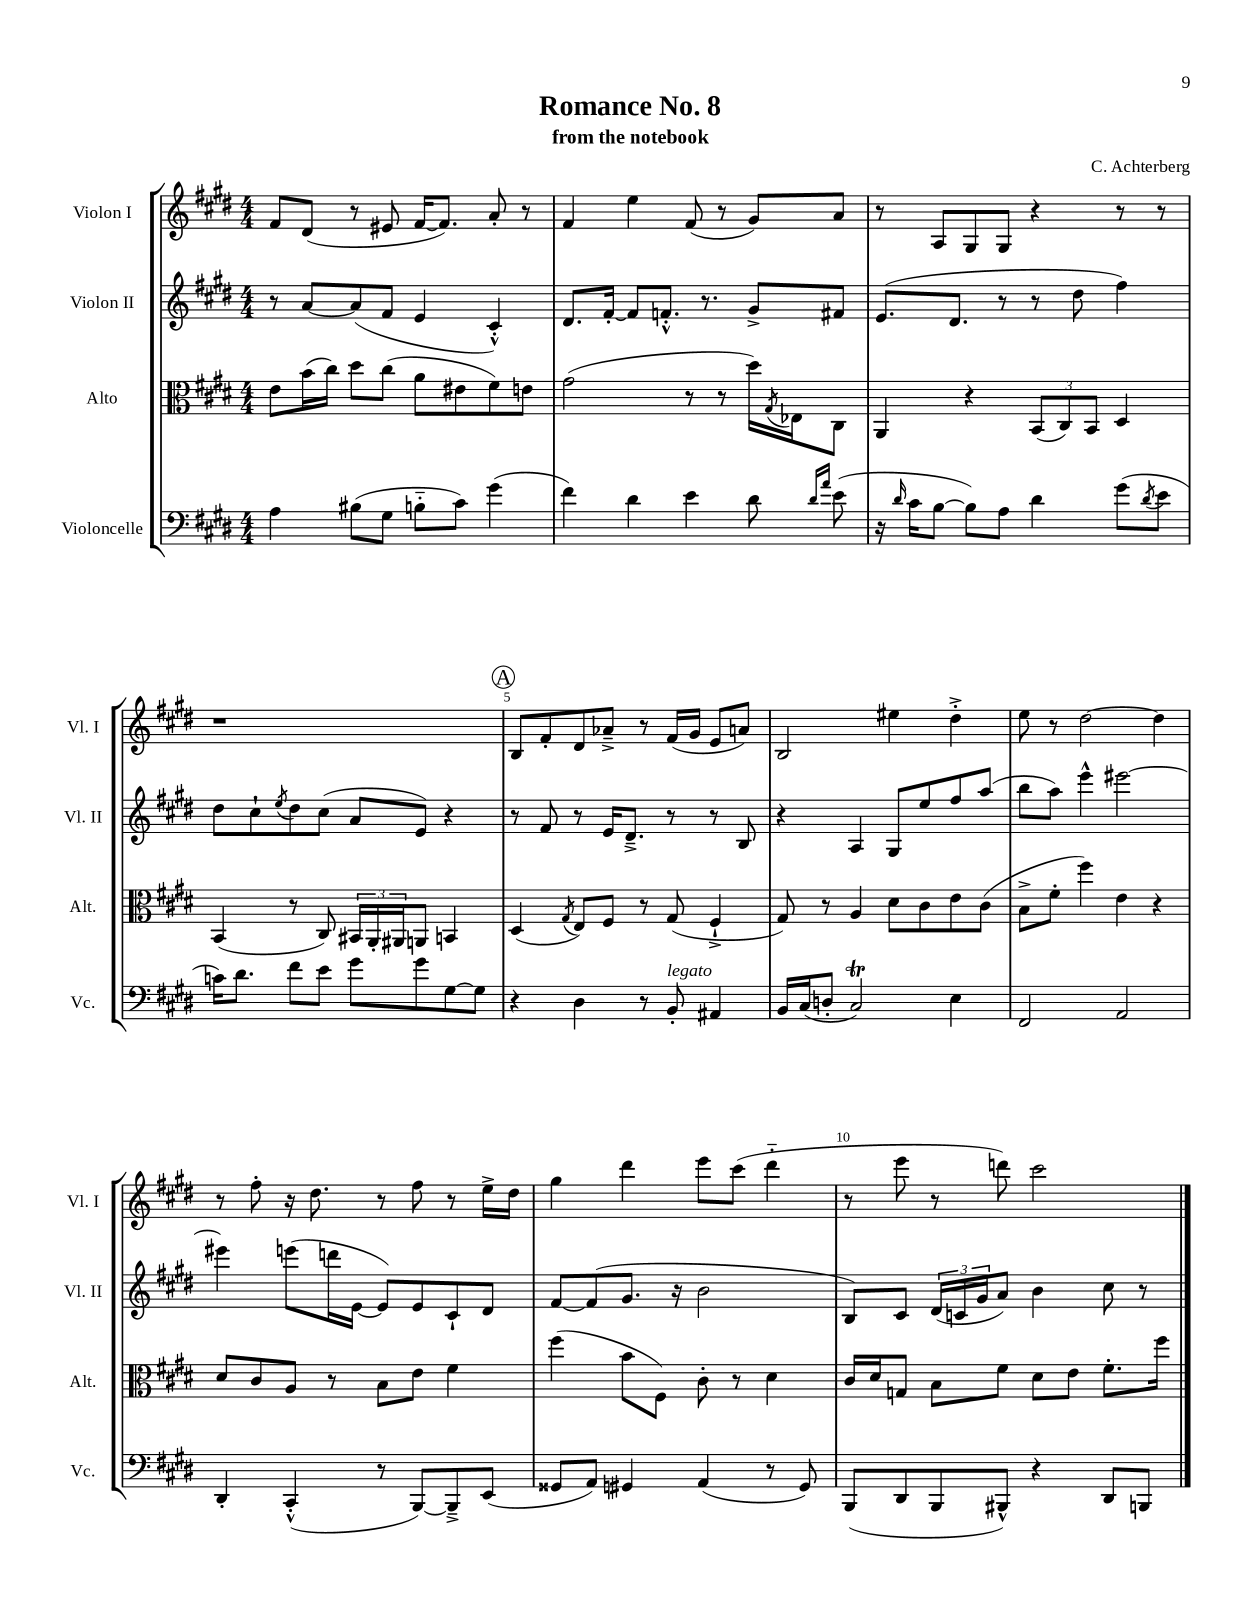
\header { title = "Romance No. 8" composer = "C. Achterberg" subtitle = "from the notebook" }
<<
\new StaffGroup <<
\new Staff = "s0" \with { instrumentName = "Violon I" shortInstrumentName = "Vl. I" } {
    \clef treble \key e \major \numericTimeSignature \time 4/4
    fis'8 dis'8( r8 eis'8 fis'16~ fis'8.) a'8-. r8 |
    fis'4 e''4 fis'8( r8 gis'8) a'8 |
    r8 a8 gis8 gis8 r4 r8 r8 |
    r1 |
    \mark \markup { \circle "A" } b8 fis'8-. dis'8 aes'8---> r8 fis'16( gis'16 e'8 a'8) |
    b2 eis''4 dis''4-.-> |
    e''8 r8 dis''2~ dis''4 |
    r8 fis''8-. r16 dis''8. r8 fis''8 r8 e''16-> dis''16 |
    gis''4 dis'''4 e'''8 cis'''8( dis'''4-_ |
    r8 e'''8 r8 d'''8) cis'''2 \bar "|." |
}
\new Staff = "s1" \with { instrumentName = "Violon II" shortInstrumentName = "Vl. II" } {
    \clef treble \key e \major \numericTimeSignature \time 4/4
    r8 a'8~ a'8( fis'8 e'4 cis'4-.-^) |
    dis'8. fis'16~-. fis'8 f'8.-.-^ r8. gis'8-> fis'8 |
    e'8.( dis'8. r8 r8 dis''8 fis''4) |
    dis''8 cis''8-! \acciaccatura { e''8 } dis''8 cis''8( a'8 e'8) r4 |
    \mark \markup { \circle "A" } r8 fis'8 r8 e'16 dis'8.---> r8 r8 b8 |
    r4 a4 gis8 e''8 fis''8 a''8( |
    b''8 a''8) e'''4-^ eis'''2~ |
    eis'''4 e'''8( d'''16 e'16~ e'8) e'8 cis'8-! dis'8 |
    fis'8~ fis'8( gis'8. r16 b'2 |
    b8) cis'8 \tuplet 3/2 { dis'16( c'16 gis'16 } a'8) b'4 cis''8 r8 \bar "|." |
}
\new Staff = "s2" \with { instrumentName = "Alto" shortInstrumentName = "Alt." } {
    \clef alto \key e \major \numericTimeSignature \time 4/4
    e'8 b'16( cis''16) dis''8 cis''8( a'8 eis'8 fis'8) e'8 |
    gis'2( r8 r8 dis''16) \acciaccatura { gis8 } ees16 cis8 |
    a,4 r4 \tuplet 3/2 { b,8( cis8) b,8 } dis4 |
    b,4( r8 cis8) \tuplet 3/2 { bis,16 a,16-. ais,16 } a,8 b,4 |
    \mark \markup { \circle "A" } dis4( \acciaccatura { gis8 } e8) fis8 r8 gis8( fis4-!-> |
    gis8) r8 a4 dis'8 cis'8 e'8 cis'8( |
    b8-> fis'8-. fis''4) e'4 r4 |
    dis'8 cis'8 a8 r8 b8 e'8 fis'4 |
    fis''4( b'8 fis8) cis'8-. r8 dis'4 |
    cis'16 dis'16 g8 b8 fis'8 dis'8 e'8 fis'8.-. fis''16 \bar "|." |
}
\new Staff = "s3" \with { instrumentName = "Violoncelle" shortInstrumentName = "Vc." } {
    \clef bass \key e \major \numericTimeSignature \time 4/4
    a4 bis8( gis8 b8-_ cis'8) gis'4( |
    fis'4) dis'4 e'4 dis'8 \grace { dis'16 a'16 } e'8( |
    r16 \grace { dis'16 } cis'16 b8~ b8) a8 dis'4 gis'8( \acciaccatura { dis'8 } e'8 |
    c'16) dis'8. fis'8 e'8 gis'8 gis'8 gis8~ gis8 |
    \mark \markup { \circle "A" } r4 dis4 r8 b,8-.^\markup { \italic "legato" } ais,4 |
    b,16 cis16( d8-. cis2\trill) e4 |
    fis,2 a,2 |
    dis,4-. cis,4-.-^( r8 b,,8~) b,,8---> e,8( |
    gisis,8 a,8) gis,4 a,4( r8 gis,8) |
    b,,8( dis,8 b,,8 bis,,8-^) r4 dis,8 b,,8 \bar "|." |
}
>>
>>
\layout { \context { \Score \override BarNumber.break-visibility = ##(#f #t #t) barNumberVisibility = #(every-nth-bar-number-visible 5) } }
